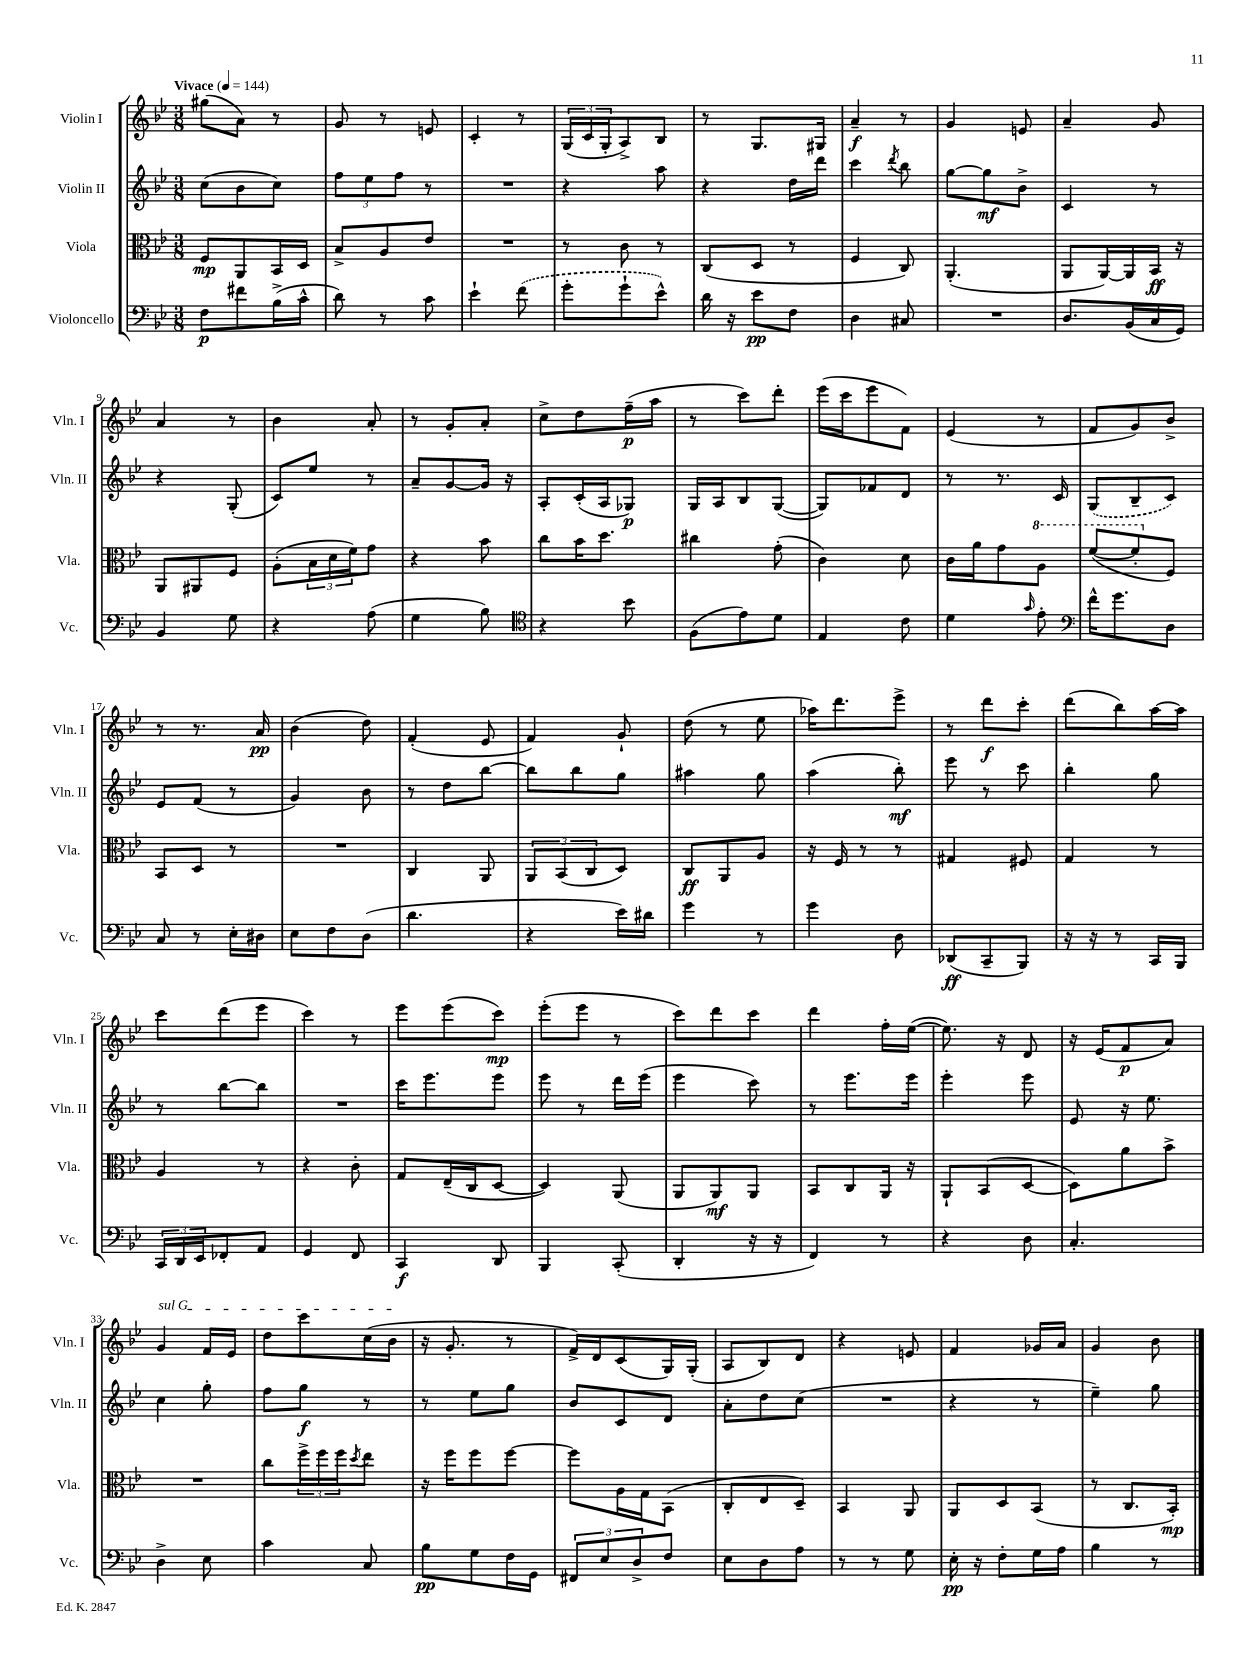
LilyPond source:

<<
\new StaffGroup <<
\new Staff = "s0" \with { instrumentName = "Violin I" shortInstrumentName = "Vln. I" } {
    \clef treble \key bes \major \numericTimeSignature \time 3/8 \tempo "Vivace" 4 = 144
    gis''8( a'8) r8 |
    g'8 r8 e'8 |
    c'4-. r8 |
    \tuplet 3/2 { g16( c'16 g16-. } a8->) bes8 |
    r8 g8. gis16 |
    a'4--\f r8 |
    g'4 e'8 |
    a'4-- g'8 |
    a'4 r8 |
    bes'4 a'8-. |
    r8 g'8-. a'8-. |
    c''8-> d''8 f''16--\p( a''16 |
    r8 c'''8) d'''8-. |
    ees'''16( c'''16 ees'''8 f'8) |
    ees'4( r8 |
    f'8 g'8) bes'8-> |
    r8 r8. a'16\pp |
    bes'4( d''8) |
    f'4-.( ees'8 |
    f'4) g'8-! |
    d''8( r8 ees''8 |
    aes''16) d'''8. ees'''8-> |
    r8 d'''8\f c'''8-. |
    d'''8( bes''8) a''16~ a''16 |
    c'''8 d'''8( ees'''8 |
    c'''4) r8 |
    ees'''8 ees'''8( c'''8\mp) |
    ees'''8-.( ees'''8 r8 |
    c'''8) d'''8 c'''8 |
    d'''4 f''16-. ees''16~( |
    ees''8.) r16 d'8 |
    r16 ees'16( f'8\p a'8) |
    \once \override TextSpanner.bound-details.left.text = \markup { \italic "sul G" } g'4\startTextSpan f'16 ees'16 |
    d''8 c'''8 c''16( bes'16\stopTextSpan |
    r16 g'8.-. r8 |
    f'16->) d'16 c'8( g16) g16-.( |
    a8 bes8) d'8 |
    r4 e'8 |
    f'4 ges'16 a'16 |
    g'4 bes'8 \bar "|." |
}
\new Staff = "s1" \with { instrumentName = "Violin II" shortInstrumentName = "Vln. II" } {
    \clef treble \key bes \major \numericTimeSignature \time 3/8
    c''8( bes'8 c''8) |
    \tuplet 3/2 { f''8 ees''8 f''8 } r8 |
    R4. |
    r4 a''8 |
    r4 d''16 d'''16 |
    c'''4 \acciaccatura { d'''8 } bes''8 |
    g''8~ g''8\mf bes'8-> |
    c'4 r8 |
    r4 g8-.( |
    c'8) ees''8 r8 |
    a'8-- g'8~ g'16 r16 |
    a8-. c'16-.( a16 ges8\p) |
    g16 a16 bes8 g8~( |
    g8) fes'8 d'8 |
    r8 r8. c'16 |
    \once \slurDashed g8( bes8-- c'8) |
    ees'8 f'8( r8 |
    g'4) bes'8 |
    r8 d''8 bes''8~ |
    bes''8 bes''8 g''8 |
    ais''4 g''8 |
    a''4( bes''8-.\mf) |
    ees'''8 r8 c'''8 |
    bes''4-. g''8 |
    r8 bes''8~ bes''8 |
    R4. |
    c'''16 ees'''8. ees'''8 |
    ees'''8 r8 d'''16 ees'''16( |
    ees'''4 c'''8) |
    r8 ees'''8. ees'''16 |
    ees'''4-. ees'''8 |
    ees'8 r16 ees''8. |
    c''4 g''8-. |
    f''8 g''8\f r8 |
    r8 ees''8 g''8 |
    bes'8 c'8 d'8 |
    a'8-. d''8 c''8( |
    R4. |
    r4 r8 |
    ees''4--) g''8 \bar "|." |
}
\new Staff = "s2" \with { instrumentName = "Viola" shortInstrumentName = "Vla." } {
    \clef alto \key bes \major \numericTimeSignature \time 3/8
    f8\mp a,8 bes,16 d16 |
    bes8-> a8 ees'8 |
    R4. |
    r8 c'8 r8 |
    c8( d8 r8 |
    f4 c8) |
    a,4.-.( |
    a,8 a,16~) a,16 bes,16\ff r16 |
    a,8 ais,8 f8 |
    a8-.( \tuplet 3/2 { bes16 d'16 f'16) } g'8 |
    r4 bes'8 |
    c''8 bes'16 d''8. |
    cis''4 g'8-.( |
    c'4) d'8 |
    c'16 a'16 g'8 \ottava #1 a'8 |
    f''8~( f''8-. \ottava #0 f8) |
    bes,8 d8 r8 |
    R4. |
    c4 a,8 |
    \tuplet 3/2 { a,8 bes,8( c8 } d8) |
    c8\ff a,8 a8 |
    r16 f16 r8 r8 |
    gis4 fis8 |
    g4 r8 |
    a4 r8 |
    r4 c'8-. |
    g8 ees16--( c16 d8~ |
    d4) a,8( |
    a,8 a,8\mf) a,8 |
    bes,8 c8 a,16 r16 |
    a,8-! bes,8( d8~ |
    d8) a'8 bes'8-> |
    R4. |
    c''8 \tuplet 3/2 { f''16-> f''16 f''16 } \acciaccatura { d''8 } ees''8 |
    r16 f''16 f''8 f''8~ |
    f''8 a16 g16 bes,8( |
    c8-. ees8 d8--) |
    bes,4 a,8 |
    a,8 d8 bes,8( |
    r8 c8. bes,16-.\mp) \bar "|." |
}
\new Staff = "s3" \with { instrumentName = "Violoncello" shortInstrumentName = "Vc." } {
    \clef bass \key bes \major \numericTimeSignature \time 3/8
    f8\p fis'8 bes16->( c'16-^ |
    d'8) r8 c'8 |
    ees'4-! \once \slurDashed f'8( |
    g'8-. g'8-! ees'8-^) |
    d'16 r16 ees'8\pp f8 |
    d4 cis8 |
    R4. |
    d8. bes,16( c16 g,16) |
    bes,4 g8 |
    r4 a8( |
    g4 bes8) |
    \clef tenor r4 bes'8 |
    f8( ees'8) d'8 |
    ees4 c'8 |
    d'4 \grace { g'16 } ees'8-. |
    \clef bass f'16-^ g'8. d8 |
    c8 r8 ees16-. dis16 |
    ees8 f8 d8( |
    d'4. |
    r4 ees'16) dis'16 |
    g'4 r8 |
    g'4 d8 |
    des,8\ff( c,8-- bes,,8) |
    r16 r16 r8 c,16 bes,,16 |
    \tuplet 3/2 { c,16 d,16 ees,16 } fes,8-. a,8 |
    g,4 f,8 |
    c,4\f d,8 |
    bes,,4 c,8-.( |
    d,4-. r16 r16 |
    f,4) r8 |
    r4 d8 |
    c4.-. |
    d4-> ees8 |
    c'4 c8 |
    bes8\pp g8 f16 g,16 |
    \tuplet 3/2 { fis,8 ees8 d8-> } f8 |
    ees8 d8 a8 |
    r8 r8 g8 |
    ees16-.\pp r16 f8-. g16 a16 |
    bes4 r8 \bar "|." |
}
>>
>>
